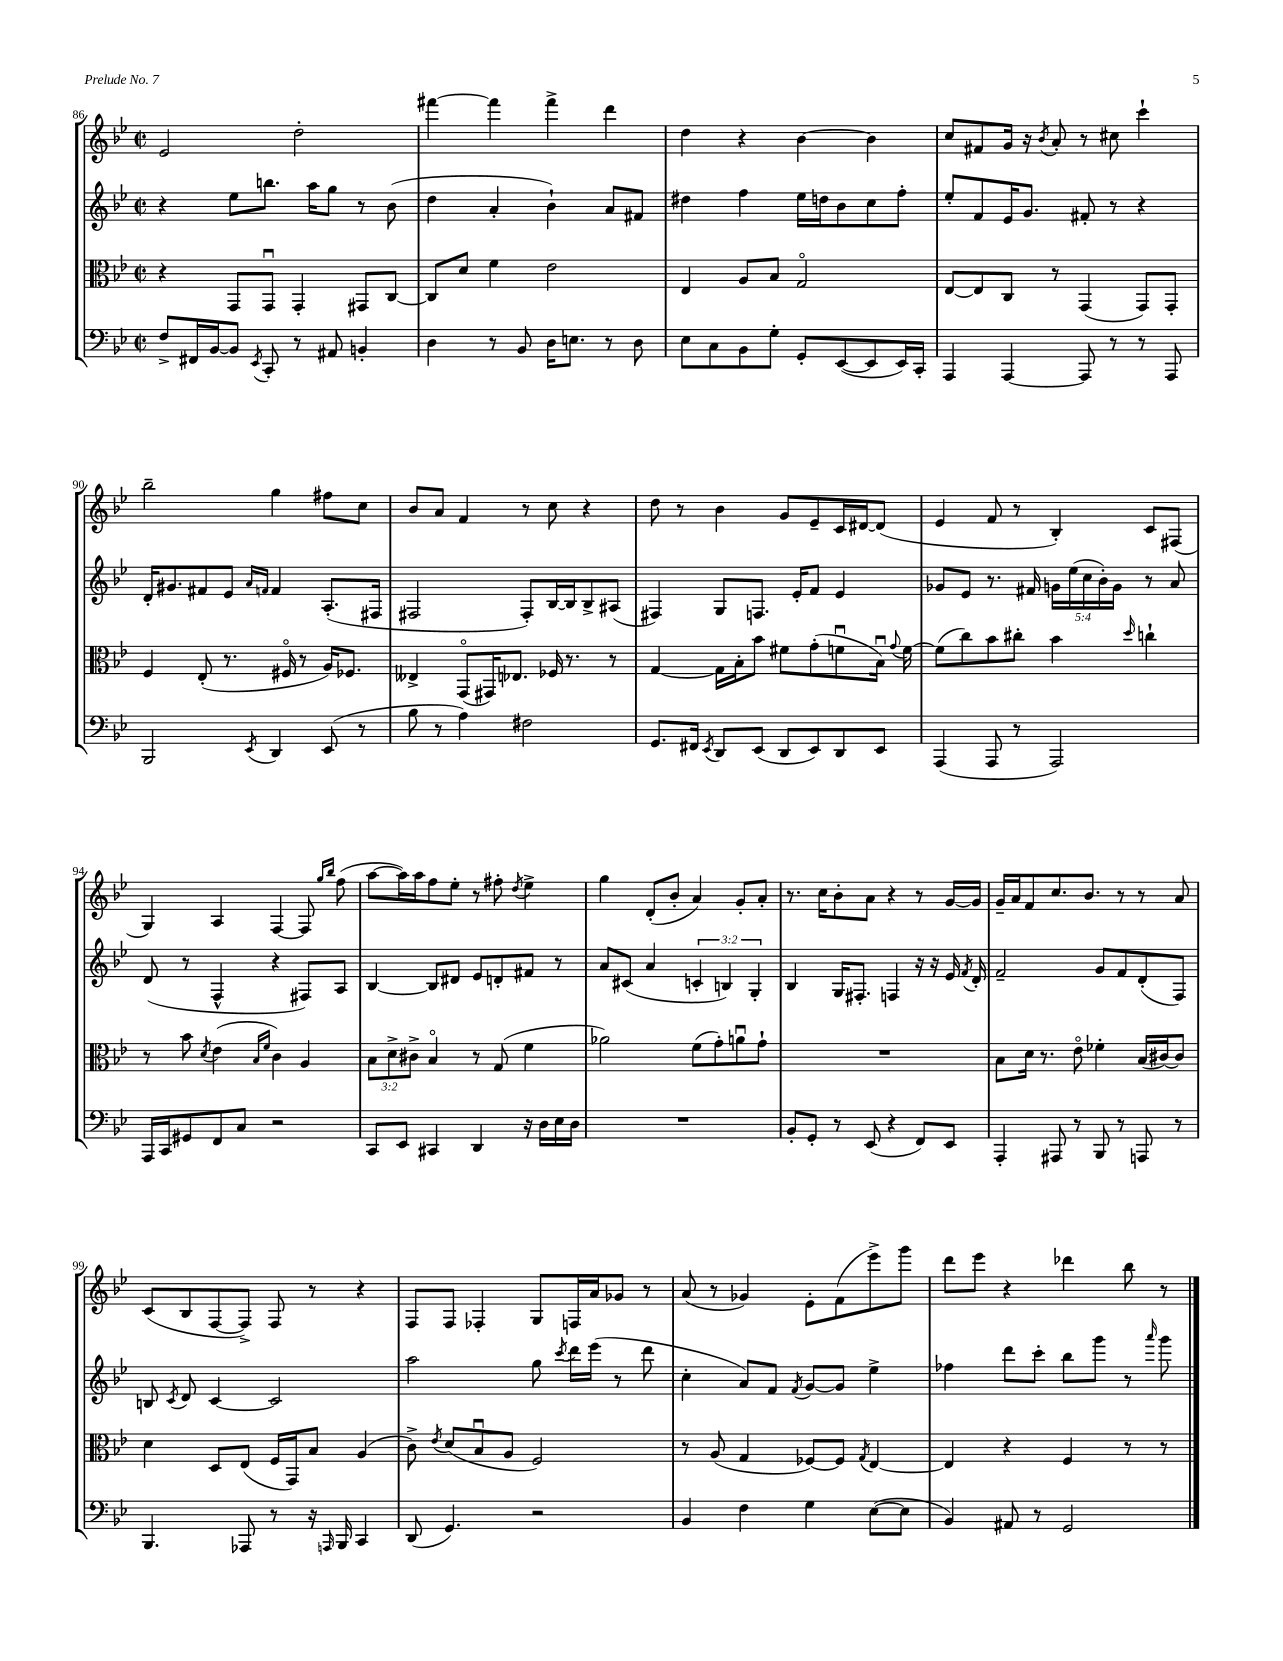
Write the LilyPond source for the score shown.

<<
\new StaffGroup <<
\new Staff = "s0" {
    \clef treble \key bes \major \defaultTimeSignature \time 2/2
    \autoBeamOff ees'2 d''2-. |
    fis'''4~ fis'''4 fis'''4-> d'''4 |
    d''4 r4 bes'4~ bes'4 |
    c''8[ fis'8 g'16] r16 \acciaccatura { bes'8 } a'8-. r8 cis''8 c'''4-! |
    bes''2-- g''4 fis''8[ c''8] |
    bes'8[ a'8] f'4 r8 c''8 r4 |
    d''8 r8 bes'4 g'8[ ees'8-- c'16 dis'16~ dis'8]( |
    ees'4 f'8 r8 bes4-.) c'8[ fis8]( |
    g4) a4 f4~ f8 \grace { g''16[ bes''16] } f''8( |
    a''8[~ a''16) a''16 f''8 ees''8]-. r8 fis''8-. \acciaccatura { d''8 } ees''4-> |
    g''4 d'8[-.( bes'8]-. a'4) g'8[-. a'8]-. |
    r8. c''16[ bes'8-. a'8] r4 r8 g'16[~ g'16] |
    g'16[-- a'16 f'8 c''8. bes'8.] r8 r8 a'8 |
    c'8[( bes8 f8~ f8]->) f8 r8 r4 |
    f8[ f8] fes4-. g8[ f16 a'16 ges'8] r8 |
    a'8( r8 ges'4) ees'8[-. f'8( ees'''8->) g'''8] |
    d'''8[ ees'''8] r4 des'''4 bes''8 r8 \bar "|." |
}
\new Staff = "s1" {
    \clef treble \key bes \major \defaultTimeSignature \time 2/2 \override Staff.TupletNumber.text = #tuplet-number::calc-fraction-text
    \autoBeamOff r4 ees''8[ b''8.] a''16[ g''8] r8 bes'8( |
    d''4 a'4-. bes'4-!) a'8[ fis'8] |
    dis''4 f''4 ees''16[ d''16 bes'8 c''8 f''8]-. |
    ees''8[-. f'8 ees'16 g'8.] fis'8-. r8 r4 |
    d'16[-. gis'8. fis'8 ees'8] \grace { a'16[ f'16] } f'4 a8.[-.( fis16] |
    fis2 fis8[-.) bes16~ bes16 bes8-> ais8]( |
    fis4) g8[ f8.] ees'16[-. f'8] ees'4 |
    ges'8[ ees'8] r8. fis'16 \tuplet 5/4 { g'16[ ees''16( c''16 bes'16-.) g'16] } r8 a'8 |
    d'8( r8 f4-^ r4 fis8[) a8] |
    bes4~ bes8[ dis'8] ees'8[ d'8-. fis'8] r8 |
    a'8[ cis'8]( a'4 \tuplet 3/2 { c'4-. b4) g4-. } |
    bes4 g16[ fis8.]-. f4 r16 r16 ees'16 \acciaccatura { f'8 } d'16-. |
    f'2-- g'8[ f'8 d'8-.( f8]) |
    b8 \acciaccatura { c'8 } d'8 c'4~ c'2 |
    a''2 g''8 \acciaccatura { c'''8 } d'''16[ ees'''16]( r8 d'''8 |
    c''4-. a'8[) f'8] \acciaccatura { f'8 } g'8[~ g'8] ees''4-> |
    fes''4 d'''8[ c'''8]-. bes''8[ g'''8] r8 \grace { a'''16 } g'''8 \bar "|." |
}
\new Staff = "s2" {
    \clef alto \key bes \major \defaultTimeSignature \time 2/2 \override Staff.TupletNumber.text = #tuplet-number::calc-fraction-text
    \autoBeamOff r4 g,8[ g,8]\downbow g,4-. gis,8[ c8]~ |
    c8[ d'8] f'4 ees'2 |
    ees4 a8[ bes8] g2\flageolet |
    ees8[~ ees8 c8] r8 g,4( g,8[) g,8]-. |
    f4 ees8-.( r8. fis16\flageolet r8 a16[) fes8.] |
    eeses4-> g,8[\flageolet( gis,16) ees8.] fes16 r8. r8 |
    g4~ g16[ bes16-. bes'8] fis'8[ g'8-.( f'8\downbow bes16]\downbow) \appoggiatura { g'8 } f'16~ |
    f'8[( c''8) bes'8 cis''8]-. bes'4 \grace { d''16 } c''4-! |
    r8 bes'8 \acciaccatura { d'8 } ees'4( \grace { bes16[ f'16] } c'4) a4 |
    \tuplet 3/2 { bes8[ d'8-> cis'8]-> } bes4\flageolet r8 g8( f'4 |
    aes'2) f'8[( g'8-.) a'8\downbow g'8]-! |
    R1 |
    bes8[ d'16] r8. ees'8\flageolet fes'4-. bes16[( cis'16~) cis'8] |
    d'4 d8[ ees8]( f16[ g,16) bes8] a4( |
    c'8->) \acciaccatura { ees'8 } d'8[( bes8\downbow a8] f2) |
    r8 a8( g4 fes8[~) fes8] \acciaccatura { g8 } ees4~ |
    ees4 r4 f4 r8 r8 \bar "|." |
}
\new Staff = "s3" {
    \clef bass \key bes \major \defaultTimeSignature \time 2/2
    \autoBeamOff f8[-> fis,16 bes,16~ bes,8] \acciaccatura { ees,8 } c,8-. r8 ais,8 b,4-. |
    d4 r8 bes,8 d16[ e8.] r8 d8 |
    ees8[ c8 bes,8 g8]-. g,8[-. ees,8~( ees,8 ees,16) c,16]-. |
    a,,4 a,,4~ a,,8 r8 r8 a,,8 |
    bes,,2 \acciaccatura { ees,8 } d,4 ees,8( r8 |
    bes8 r8 a4) fis2 |
    g,8.[ fis,16] \acciaccatura { ees,8 } d,8[ ees,8]( d,8[ ees,8) d,8 ees,8] |
    a,,4( a,,8 r8 a,,2) |
    a,,16[ c,16 gis,8 f,8 c8] r2 |
    c,8[ ees,8] cis,4 d,4 r16 d16[ ees16 d16] |
    R1 |
    bes,8[-. g,8]-. r8 ees,8( r4 f,8[) ees,8] |
    a,,4-. ais,,8 r8 bes,,8 r8 a,,8 r8 |
    bes,,4. aes,,8 r8 r16 \grace { a,,16 } bes,,16 c,4 |
    d,8( g,4.) r2 |
    bes,4 f4 g4 ees8[~( ees8] |
    bes,4) ais,8 r8 g,2 \bar "|." |
}
>>
>>
\layout { \context { \Score currentBarNumber = #86 } }
